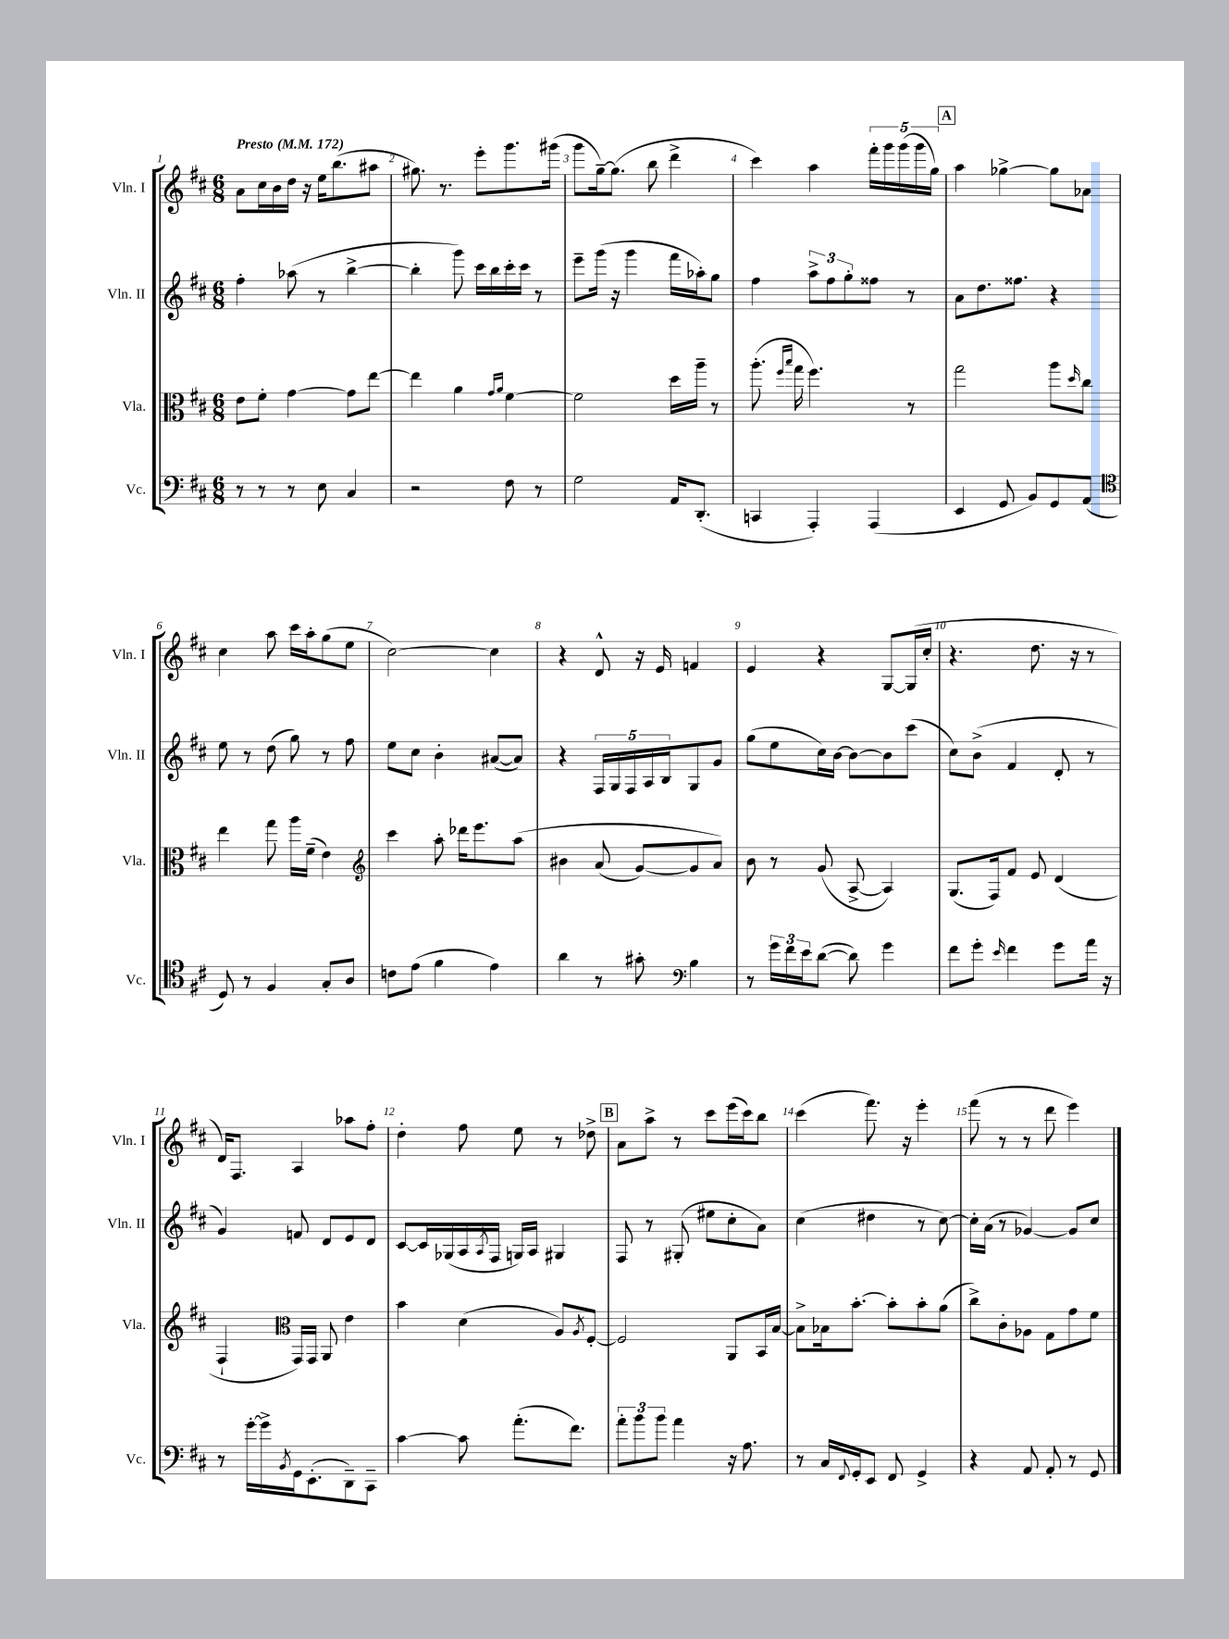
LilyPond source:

<<
\new StaffGroup <<
\new Staff = "s0" \with { instrumentName = "Vln. I" shortInstrumentName = "Vln. I" } {
    \clef treble \key d \major \numericTimeSignature \time 6/8 \tempo "Presto" 4 = 172
    a'8 cis''16 b'16 d''16 r16 e''16 b''8.( ais''8 |
    gis''8.) r8. e'''8-. g'''8. gis'''16( |
    g'''8 g''16~--) g''8.( b''8 d'''4-> |
    cis'''4) a''4 \tuplet 5/4 { fis'''16-. g'''16 g'''16( g'''16 g''16) } |
    \mark \markup { \box "A" } a''4 ges''4~-> ges''8 aes'8 |
    cis''4 a''8 cis'''16 a''16-. g''8( e''8 |
    cis''2~) cis''4 |
    r4 d'8-^ r16 e'16 f'4 |
    e'4 r4 g8~ g16( cis''16-. |
    r4. d''8. r16 r8 |
    d'16) fis8. a4 aes''8 fis''8-. |
    d''4-. fis''8 e''8 r8 des''8-> |
    \mark \markup { \box "B" } a'8 a''8-> r8 cis'''8 e'''16( cis'''16) b''8 |
    cis'''4( fis'''8.) r16 e'''4-. |
    fis'''8( r8 r8 d'''8 e'''4) \bar "|." |
}
\new Staff = "s1" \with { instrumentName = "Vln. II" shortInstrumentName = "Vln. II" } {
    \clef treble \key d \major \numericTimeSignature \time 6/8
    fis''4-. aes''8( r8 b''4~-> |
    b''4-. g'''8) cis'''16 b''16 cis'''16-. cis'''16 r8 |
    e'''8-- g'''16( r16 g'''4 fis'''16 aes''16-.) g''8 |
    fis''4 \tuplet 3/2 { a''8-> fis''8 g''8-. } fisis''8 r8 |
    \mark \markup { \box "A" } a'8 d''8. fisis''8. r4 |
    e''8 r8 d''8( g''8) r8 fis''8 |
    e''8 cis''8 b'4-. ais'8~( ais'8) |
    r4 \tuplet 5/4 { fis16 g16 fis16 a16 b16 } g8 g'8 |
    g''8( e''8 cis''16) b'16~ b'8~ b'8 cis'''8( |
    cis''8) b'8->( fis'4 d'8-. r8 |
    g'4) f'8 d'8 e'8 d'8 |
    cis'8~ cis'16 ges16( a16 \acciaccatura { a8 } fis16 g16) a16 gis4 |
    \mark \markup { \box "B" } fis8 r8 gis8-.( eis''8 cis''8-. a'8) |
    cis''4( dis''4 r8 cis''8~) |
    cis''16-. a'16( r8 ges'4~) ges'8 cis''8 \bar "|." |
}
\new Staff = "s2" \with { instrumentName = "Vla." shortInstrumentName = "Vla." } {
    \clef alto \key d \major \numericTimeSignature \time 6/8
    e'8 fis'8-. g'4~ g'8 e''8~ |
    e''4 a'4 \grace { g'16 a'16 } fis'4~ |
    fis'2 d''16 a''16-- r8 |
    a''8.-.( \grace { fis''16 b''16 } g''16 fis''4.) r8 |
    \mark \markup { \box "A" } g''2 a''8 \grace { d''16 } cis''8 |
    e''4 g''8 a''16 fis'16--( e'4) |
    \clef treble cis'''4 a''8-. des'''16 e'''8. a''8\( |
    bis'4 a'8( g'8~) g'8 a'8\) |
    b'8 r8 g'8( a8~-> a4) |
    g8.( fis16) fis'8 e'8 d'4( |
    fis4-! \clef alto g,16) g,16 a,8 e'4 |
    b'4 d'4( a8) \acciaccatura { a8 } fis8~-. |
    \mark \markup { \box "B" } fis2 a,8 b,16 b16~ |
    b8-> bes16 b'8.~-. b'8-. b'8-. a'8( |
    cis''8->) cis'8-. aes8 g8 g'8 fis'8 \bar "|." |
}
\new Staff = "s3" \with { instrumentName = "Vc." shortInstrumentName = "Vc." } {
    \clef bass \key d \major \numericTimeSignature \time 6/8
    r8 r8 r8 e8 cis4 |
    r2 fis8 r8 |
    g2 a,16 d,8.-.( |
    c,4 a,,4-.) a,,4( |
    \mark \markup { \box "A" } e,4 g,8 b,8) g,8 a,8( |
    \clef tenor d8) r8 fis4 g8-. a8 |
    c'8 e'8( fis'4 e'4) |
    a'4 r8 gis'8-. \clef bass b4 |
    r8 \tuplet 3/2 { g'16 fis'16 e'16 } d'8~( d'8) g'4 |
    fis'8 g'8-. \grace { e'16 } fis'4 g'8 a'16 r16 |
    r8 g'16~-. g'16-> \acciaccatura { b,8 } g,16 e,8.-.( d,8--) cis,8-- |
    cis'4~ cis'8 a'8.-.( fis'8.) |
    \mark \markup { \box "B" } \tuplet 3/2 { a'8-. b'8 b'8 } a'4 r16 a8. |
    r8 cis16 \appoggiatura { fis,8 } g,16-. e,8 fis,8 g,4-> |
    r4 a,8 a,8-. r8 g,8 \bar "|." |
}
>>
>>
\layout { \context { \Score \override BarNumber.break-visibility = ##(#f #t #t) barNumberVisibility = #all-bar-numbers-visible } }
